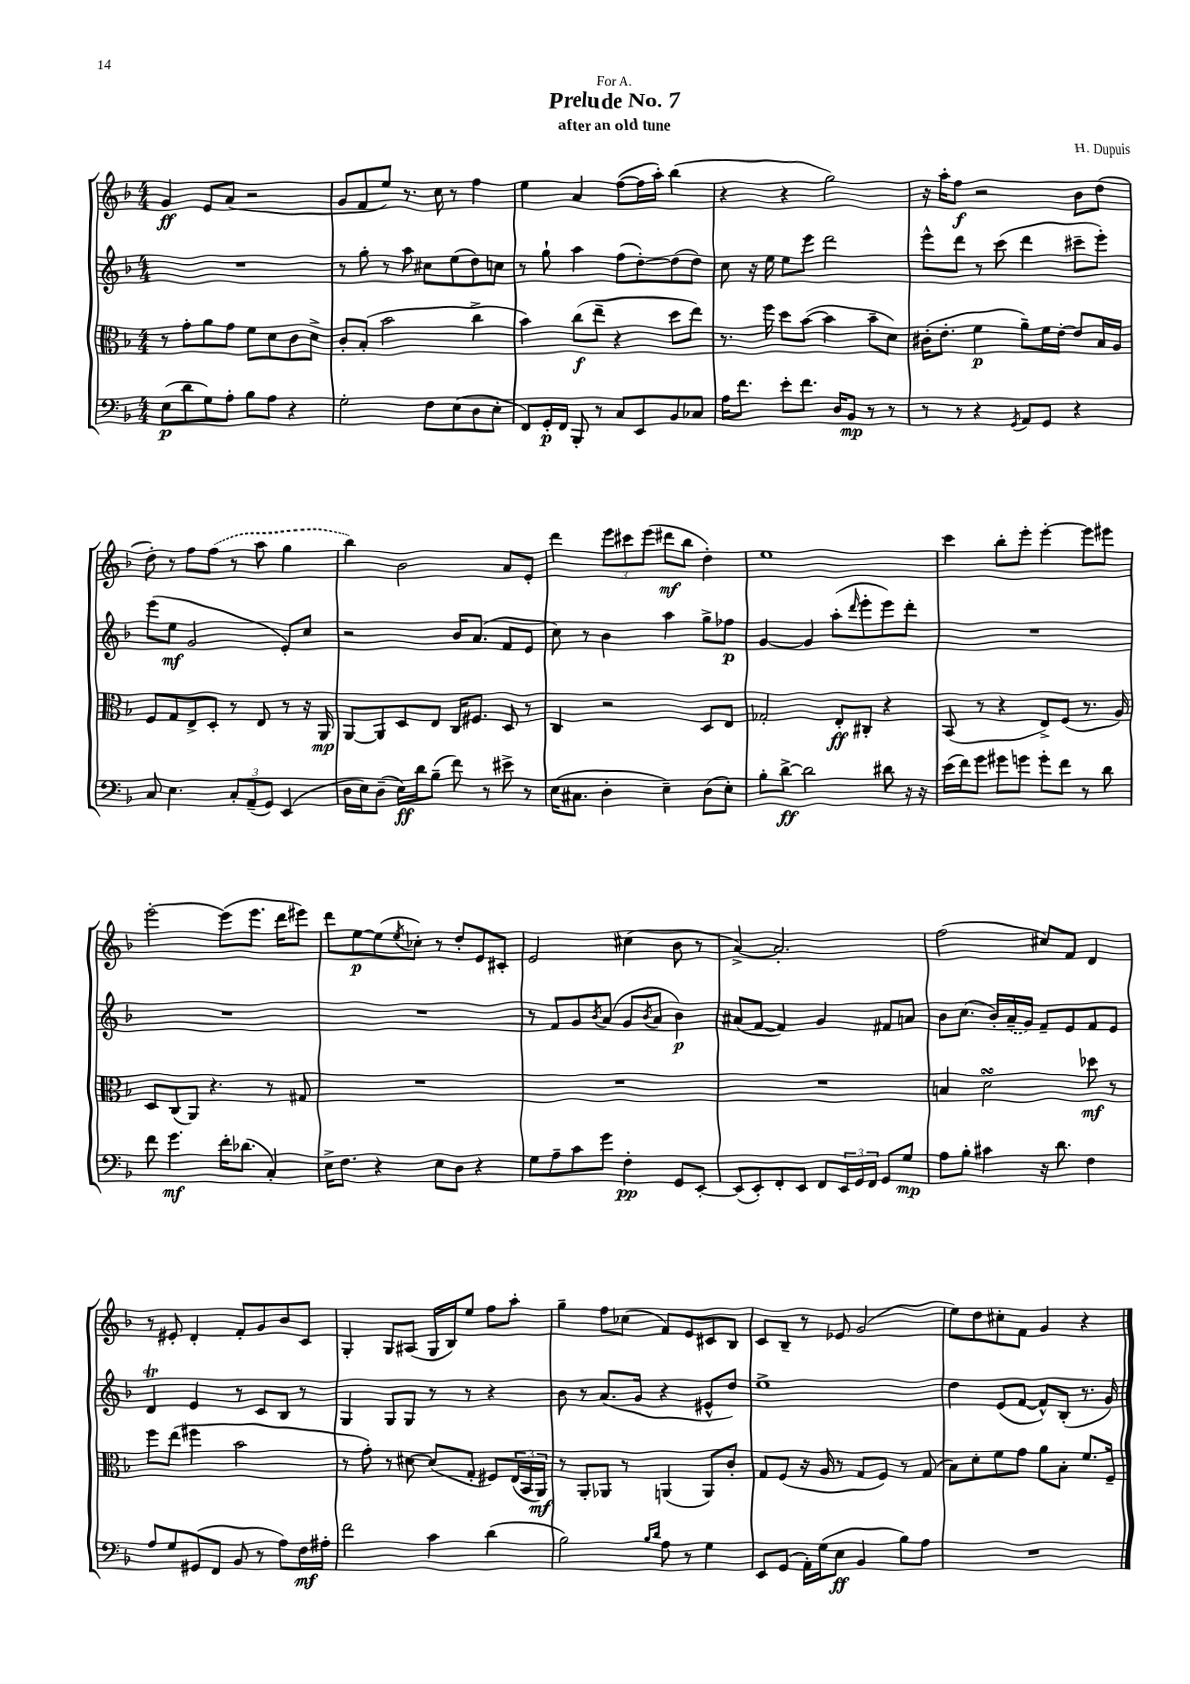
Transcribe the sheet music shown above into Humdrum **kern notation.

**kern	**kern	**kern	**kern
*staff4	*staff3	*staff2	*staff1
*clefF4	*clefC3	*clefG2	*clefG2
*k[b-]	*k[b-]	*k[b-]	*k[b-]
*M4/4	*M4/4	*M4/4	*M4/4
(8E	8r	1r	4g
8d	8g'	.	.
8G)	8a	.	8e
8A'	8g	.	(8a
8B-	8f	.	2r
8A	8d	.	.
4r	8c	.	.
.	8d^	.	.
=	=	=	=
2G'	8c'	8r	8g
.	(8B-'	8gg'	8f
.	2b-	8r	8ee)
.	.	8aa	8.r
8F	.	8cc#	.
.	.	.	16cc
(8E	.	(8ee	8r
8D	4cc^	8dd)	4ff
8E'	.	8cc	.
=	=	=	=
8FF)	4b-)	8r	4ee
16GG'	.	8gg`	.
16FF	.	.	.
8BBB-'	(8cc	4aa	4a
8r	8ee~	.	.
8C	4r	(8ff	([8ff
8EE	.	[8dd')	16ff]
.	.	.	16aa')
8BB-	8dd	(8dd]	(4bb-
8C-	8ee)	8dd)	.
=	=	=	=
16A	8.r	8cc	4r
8.f	.	.	.
.	.	16r	.
.	16ff	16ee	.
8e'	8dd	8ee	4r
8.f	([8b-	8eee	.
.	4b-]	2ddd	2gg)
16D	.	.	.
8BB-	.	.	.
8r	8b-~	.	.
8r	8d)	.	.
=	=	=	=
8r	(16c#'	8eee^^	16r
.	8.e'	.	16aa'
8r	.	8ddd	8ff
4r	4f	8r	2r
.	.	(8ccc	.
8qGG	.	.	.
8AA	8a~)	4ddd	.
8GG	16f	.	.
.	[16e'	.	.
4r	8e]	8ccc#~	8b-
.	16B-	8eee')	(8dd
.	16A	.	.
=	=	=	=
8C	8F	(8eee	8dd')
4.E	8G	8ee	8r
.	8E^	2g	8ff
.	8D'	.	(8ff
12C'	8r	.	8r
(12AA~	.	.	.
.	8E	.	8aa
12GG)	.	.	.
(4EE	8r	8e')	4gg
.	16r	8cc	.
.	16AA	.	.
=	=	=	=
16D	[8AA	2r	4bb-)
16E)	.	.	.
(8D~	8AA]	.	.
16E)	8D	.	2b-
16d	.	.	.
(8B-~	8E	.	.
8f)	16C	16b-	.
.	8.F#	(8.a	.
8r	.	.	.
8e#^	8D	8f	8a
8r	8r	8e	8e'
=	=	=	=
(16E	4C	8cc)	4ddd
8.C#	.	.	.
.	.	8r	.
4D'	2r	4b-	12eee
.	.	.	12ccc#
.	.	.	(12eee
4E~)	.	4aa	8ddd#
.	.	.	8bb-
(8D	8D	8gg^	4dd')
8E')	8E	8ff-	.
=	=	=	=
8B-'	2G-'	[4g	1ee
[8d^	.	.	.
2d]	.	4g]	.
.	8E'	(8aa'	.
.	.	16qqddd	.
.	8C#'	8eee'	.
8d#	4r	8eee)	.
16r	.	8ddd'	.
16r	.	.	.
=	=	=	=
(16e	(8BB-	1r	4ccc
16f)	.	.	.
8g	8r	.	.
8g#	4r	.	8bb-'
8g	.	.	8eee'
8g'	8E^)	.	[4eee'
8f	(8F	.	.
8r	8.r	.	8eee]
8d	.	.	8eee#
.	16A)	.	.
=	=	=	=
8f	8D	1r	[2eee'
4.g	(8C	.	.
.	8AA)	.	.
.	4.r	.	.
16f'	.	.	(8eee]
(8.d-	.	.	.
.	.	.	8.eee
4C')	8r	.	.
.	.	.	16ddd
.	8G#	.	8eee#)
=	=	=	=
16E^	1r	1r	8ddd
8.F	.	.	.
.	.	.	[8ee
4r	.	.	(8ee]
.	.	.	8qee
.	.	.	8cc-')
8E	.	.	8r
8D	.	.	8dd'
4r	.	.	8e
.	.	.	8c#'
=	=	=	=
8G	1r	8r	2e
8A~	.	8f	.
8c	.	8g	.
.	.	8qb-	.
8g	.	(8a	.
4F'	.	8g	(4cc#
.	.	8qb-	.
.	.	8a	.
8GG	.	4b-)	8b-
[8EE'	.	.	8r
=	=	=	=
(8EE]	1r	(8a#	[4a^)
8EE')	.	[8f	.
8FF'	.	4f])	2.a']
8EE	.	.	.
8FF	.	4g	.
24EE	.	.	.
24GG	.	.	.
24FF	.	.	.
8GG	.	8f#	.
8G	.	8a	.
=	=	=	=
8A	4B	8b-	(2ff
8B-'	.	(8.cc	.
4c#	2d	.	.
.	.	16b-')	.
.	.	(16a~	.
.	.	16g)	.
16r	.	8f~	8cc#)
8.d	.	.	.
.	.	8e	8f
4F	8dd-	8f	4d
.	8r	8e	.
=	=	=	=
8A	8ff	4d	8r
8G	(8ee	.	8e#'
(8GG#	4ff#	4e	4d'
8FF	.	.	.
8BB-	2b-	8r	8f'
8r	.	8c	8g
8A)	.	8B-	8b-
16F	.	8r	8c
16A#'	.	.	.
=	=	=	=
2f	8r	4G	4G'
.	8g')	.	.
.	8r	8G	8G
.	[8d#	8G	(8A#
4c	(8d#]	8r	16G
.	.	.	16B-)
.	8G'	8r	8ee
(4d	8F#)	4r	8ff
.	(24E	.	8aa'
.	24BB-	.	.
.	24AA)	.	.
=	=	=	=
2B-)	8r	8b-	4gg~
.	8AA'	8r	.
.	8AA-	(8.a	8ff
.	8r	.	(8cc-
.	.	16g	.
16qqB-	.	.	.
16qqd	.	.	.
8A	(4AA	4r	8f)
8r	.	.	8e
4G	8AA)	8e#^^	8c#
.	8c'	8dd)	8B-
=	=	=	=
8EE	8G	1ee^	8c
(8GG	(8F	.	8B-~
16AA')	16r	.	8r
(16G	16A	.	.
8E	8r	.	8e-
4BB-	8G	.	(2g
.	8F)	.	.
8B-)	8r	.	.
8A	(8G	.	.
=	=	=	=
1r	8B-)	4dd	8ee)
.	8d'	.	8dd
.	8f	(8e	8cc#'
.	8g	[8f	8f
.	8a	8f^^])	4g
.	8B-'	(8B-'	.
.	8.f	8.r	4r
.	16F~	16g)	.
==	==	==	==
*-	*-	*-	*-
